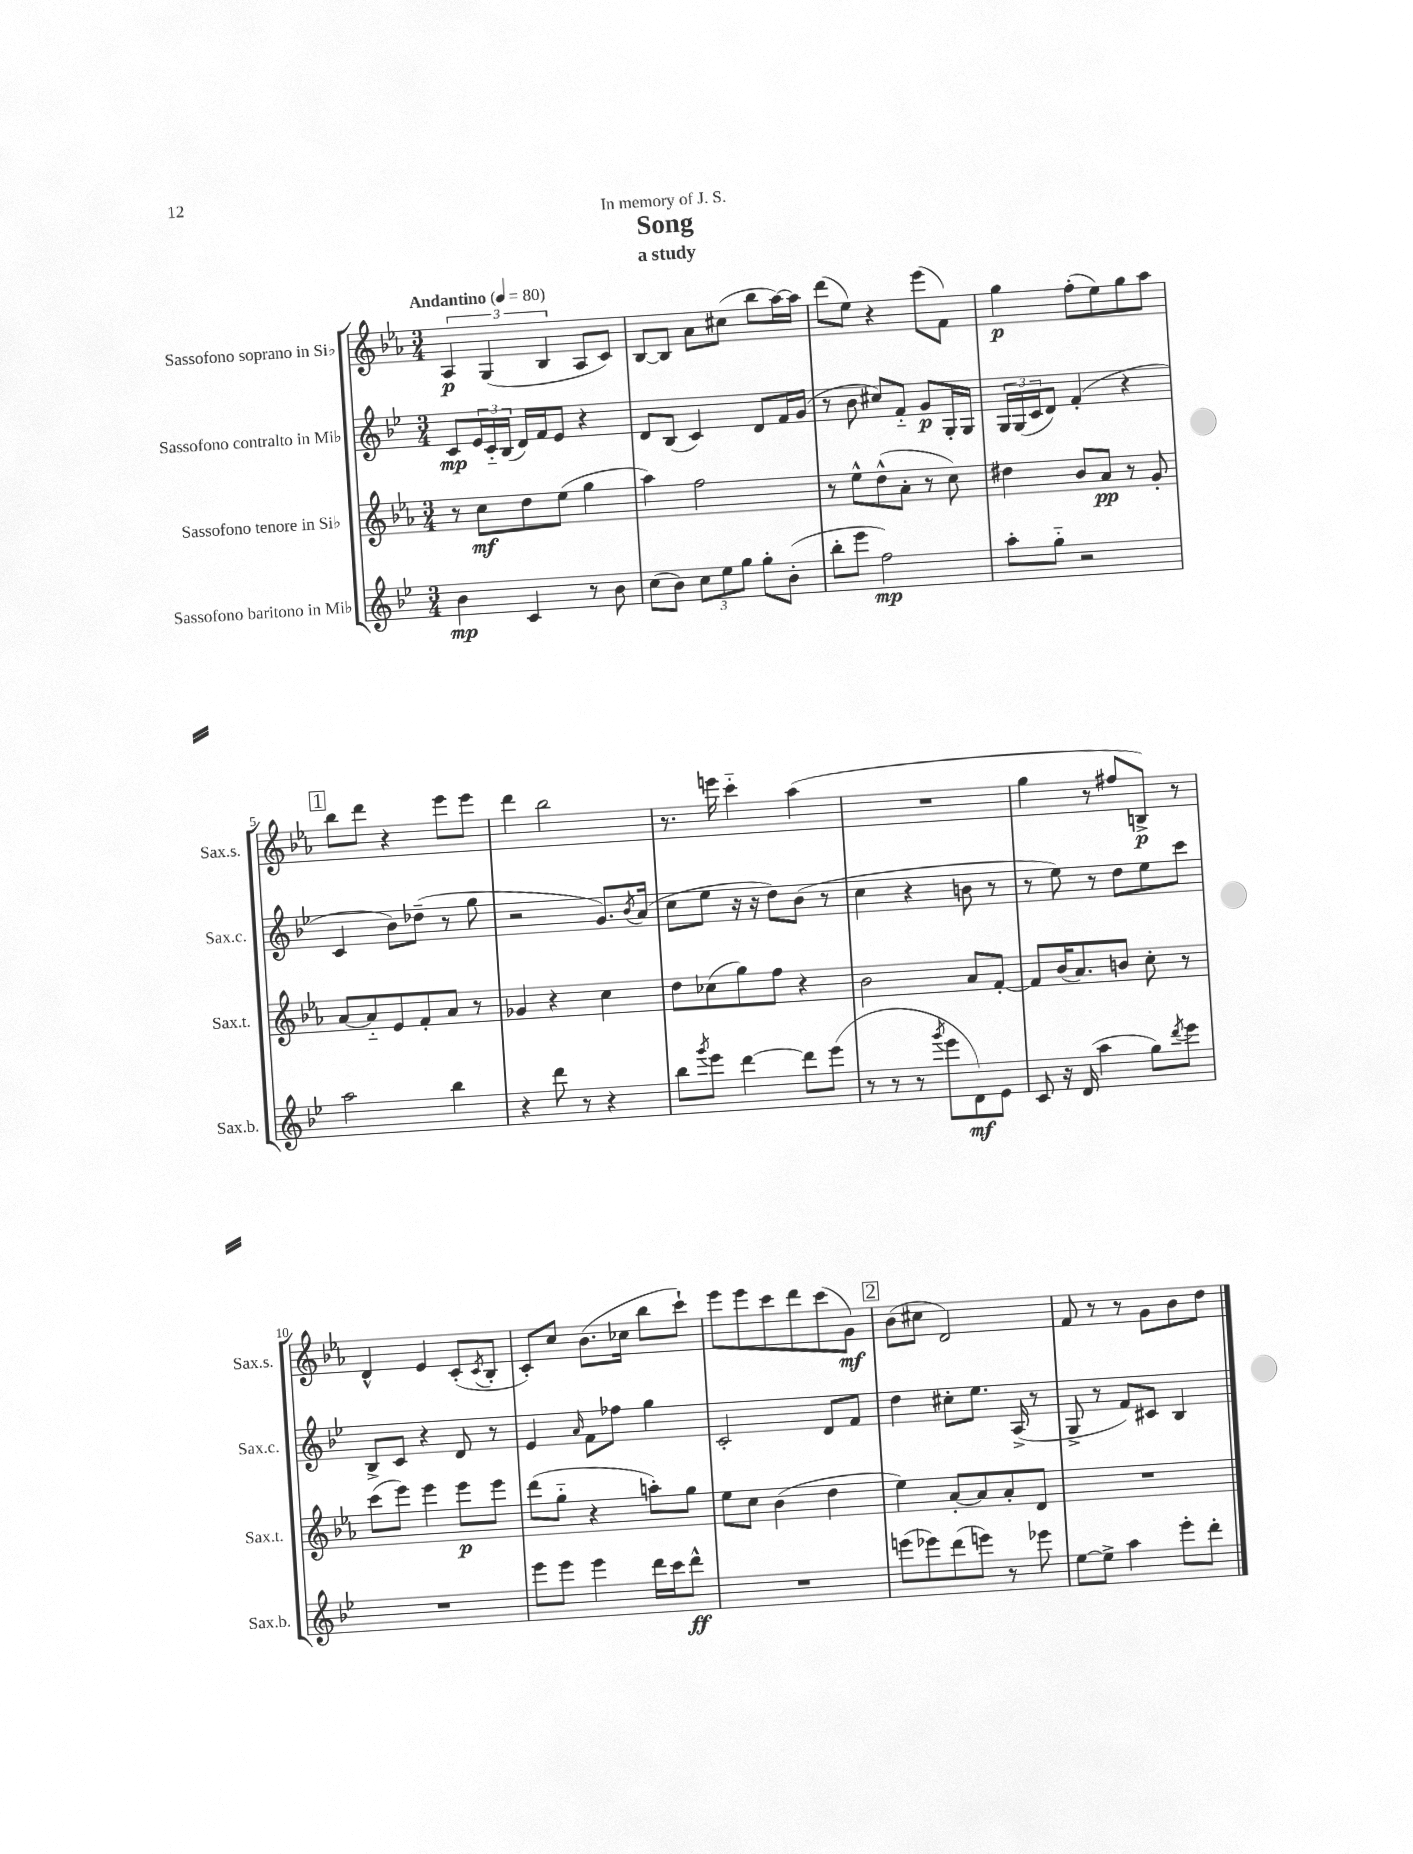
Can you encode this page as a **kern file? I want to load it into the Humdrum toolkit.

**kern	**dynam	**kern	**dynam	**kern	**dynam	**kern	**dynam
*part4	*part4	*part3	*part3	*part2	*part2	*part1	*part1
*staff4	*staff4	*staff3	*staff3	*staff2	*staff2	*staff1	*staff1
*I"Sassofono baritono in Mi♭	*	*I"Sassofono tenore in Si♭	*	*I"Sassofono contralto in Mi♭	*	*I"Sassofono soprano in Si♭	*
*I'Sax.b.	*	*I'Sax.t.	*	*I'Sax.c.	*	*I'Sax.s.	*
*clefG2	*	*clefG2	*	*clefG2	*	*clefG2	*
*k[b-e-]	*	*k[b-e-a-]	*	*k[b-e-]	*	*k[b-e-a-]	*
*M3/4	*	*M3/4	*	*M3/4	*	*M3/4	*
*MM80	*	*MM80	*	*MM80	*	*MM80	*
=1	=1	=1	=1	=1	=1	=1	=1
!	!	!	!	!	!	!LO:TX:a:B:t=Andantino	!
4b-\	mp	8r	.	8c/L	mp	6A-/	p
.	.	8cc\L	mf	24e-/L	.	.	.
.	.	.	.	24c/	.	(6G/	.
.	.	.	.	(24B-/JJ	.	.	.
4c/	.	8dd\	.	16d/LL)	.	.	.
.	.	.	.	16f/J	.	.	.
.	.	.	.	.	.	6B-/	.
.	.	(8ee-\J	.	8e-/J	.	.	.
8r	.	4gg\	.	4r	.	8A-/L	.
8b-\	.	.	.	.	.	8c/J)	.
=2	=2	=2	=2	=2	=2	=2	=2
(8cc\L	.	4aa-\)	.	8d/L	.	[8B-/L	.
8b-\J)	.	.	.	(8B-/J	.	8B-/J]	.
12cc\L	.	2ff\	.	4c/)	.	8a-\L	.
12ee-\	.	.	.	.	.	.	.
.	.	.	.	.	.	(8cc#X\J	.
12gg\J	.	.	.	.	.	.	.
8gg'\L	.	.	.	8d/L	.	8bb-\L	.
(8b-'\J	.	.	.	16f/L	.	[16aa-\L)	.
.	.	.	.	(16g/JJ	.	16aa-\JJ]	.
=3	=3	=3	=3	=3	=3	=3	=3
8bb-'\L	.	8r	.	8r	.	(8ddd\L	.
8eee-\J	.	8ee-^^\L	.	8b-\	.	8ee-\J)	.
2ff\)	mp	(8dd^^\	.	8cc#X/L)	.	4r	.
.	.	8a-'\J	.	8f/J	.	.	.
.	.	8r	.	8g/L	p	(8eee-\L	.
.	.	8cc\)	.	16G'/L	.	8f\J)	.
.	.	.	.	16G/JJ	.	.	.
=4	=4	=4	=4	=4	=4	=4	=4
8aa'\L	.	4dd#X\	.	24G/LL	.	4gg\	p
.	.	.	.	(24G/	.	.	.
.	.	.	.	24c/J	.	.	.
8gg\J	.	.	.	8d/J)	.	.	.
2r	.	8b-/L	.	(4f'/	.	(8ff'\L	.
.	.	8a-/J	pp	.	.	8ee-\)	.
.	.	8r	.	4r	.	8gg\	.
.	.	8g'/	.	.	.	8aa-\J	.
!!LO:LB:g=z
!!LO:REH:place=s1:t=1
=5	=5	=5	=5	=5	=5	=5	=5
2aa\	.	[8a-/L	.	4c/	.	8bb-\L	.
.	.	8a-/]	.	.	.	8ddd\J	.
.	.	8e-/	.	8b-\L)	.	4r	.
.	.	8f'/	.	(8dd-X~\J	.	.	.
4bb-\	.	8a-/J	.	8r	.	8eee-\L	.
.	.	8r	.	8gg\	.	8eee-\J	.
=6	=6	=6	=6	=6	=6	=6	=6
4r	.	4g-X/	.	2r	.	4ddd\	.
8ddd\	.	4r	.	.	.	2bb-\	.
8r	.	.	.	.	.	.	.
4r	.	4cc\	.	8.g/L)	.	.	.
.	.	.	.	8qb-/	.	.	.
.	.	.	.	(16a/Jk	.	.	.
=7	=7	=7	=7	=7	=7	=7	=7
8bb-\L	.	8dd\L	.	8cc\L	.	8.r	.
8qggg/	.	.	.	.	.	.	.
8eee-\J	.	(8cc-X\	.	8ee-\J	.	.	.
.	.	.	.	.	.	16eeen\	.
[4ddd\	.	8gg\)	.	16r	.	4ccc\	.
.	.	.	.	16r	.	.	.
.	.	8ff\J	.	8dd\L)	.	.	.
8ddd\L]	.	4r	.	(8b-\J	.	(4aa-\	.
(8eee-\J	.	.	.	8r	.	.	.
=8	=8	=8	=8	=8	=8	=8	=8
8r	.	2b-\	.	4cc\	.	2.r	.
8r	.	.	.	.	.	.	.
8r	.	.	.	4r	.	.	.
8qggg/	.	.	.	.	.	.	.
8eee-\L	.	.	.	.	.	.	.
8d\)	mf	8a-/L	.	8bn\	.	.	.
8e-\J	.	[8f'/J	.	8r	.	.	.
=9	=9	=9	=9	=9	=9	=9	=9
8c/	.	8f/L]	.	8r	.	4gg\	.
16r	.	(16b-/K	.	8ee-\)	.	.	.
(16d/	.	8.a-/)	.	.	.	.	.
4aa\	.	.	.	8r	.	8r	.
.	.	8bn/J	.	8dd\L	.	8ff#X/L	.
8gg\L)	.	8cc'\	.	8ee-\	.	8Bn^/J)	p
8qddd/	.	.	.	.	.	.	.
8eee-\J	.	8r	.	8ccc\J	.	8r	.
!!LO:LB:g=z
=10	=10	=10	=10	=10	=10	=10	=10
2.r	.	(8ccc\L	.	8B-^/L	.	4d^^/	.
.	.	8eee-\J)	.	8c/J	.	.	.
.	.	4eee-\	.	4r	.	4e-/	.
.	.	8eee-\L	p	8d/	.	(8c'/L	.
.	.	.	.	.	.	8qc/	.
.	.	8eee-\J	.	8r	.	8B-'/J	.
=11	=11	=11	=11	=11	=11	=11	=11
8eee-\L	.	(8ddd\L	.	4e-/	.	8c'/L)	.
8eee-\J	.	8gg\J	.	.	.	8cc/J	.
.	.	.	.	16qqa/	.	.	.
4eee-\	.	4r	.	8f\L	.	(8.b-\L	.
.	.	.	.	8ff-X\J	.	.	.
.	.	.	.	.	.	16cc-X\Jk	.
16ddd\LL	.	8aan'\L)	.	4gg\	.	8bb-\L	.
16ccc\J	.	.	.	.	.	.	.
8ddd^^\J	ff	8gg\J	.	.	.	8ccc`\J)	.
=12	=12	=12	=12	=12	=12	=12	=12
2.r	.	8ee-\L	.	2c'/	.	8eee-\L	.
.	.	8cc\J	.	.	.	8eee-\	.
.	.	(4b-\	.	.	.	8ccc\	.
.	.	.	.	.	.	8ddd\	.
.	.	4dd\	.	8d/L	.	(8ccc\	.
.	.	.	.	8f/J	.	8g\J)	mf
!!LO:REH:place=s1:t=2
=13	=13	=13	=13	=13	=13	=13	=13
(8eeen\L	.	4ee-\)	.	4dd\	.	(8b-\L	.
8eee-X\)	.	.	.	.	.	8cc#X\J	.
(8ddd\	.	[8a-'/L	.	8cc#X'\L	.	2d/)	.
8eeen\J)	.	8a-/]	.	8.ee-\J	.	.	.
8r	.	8a-'/	.	.	.	.	.
.	.	.	.	(16A^/	.	.	.
8eee-X\	.	8d/J	.	8r	.	.	.
=14	=14	=14	=14	=14	=14	=14	=14
[8ee-\L	.	2.r	.	8G^/	.	8f/	.
8ee-^\J]	.	.	.	8r	.	8r	.
4aa\	.	.	.	8f/L)	.	8r	.
.	.	.	.	8c#X/J	.	8g\L	.
8eee-'\L	.	.	.	4B-/	.	8b-\	.
8ddd'\J	.	.	.	.	.	8dd\J	.
==	==	==	==	==	==	==	==
*-	*-	*-	*-	*-	*-	*-	*-
